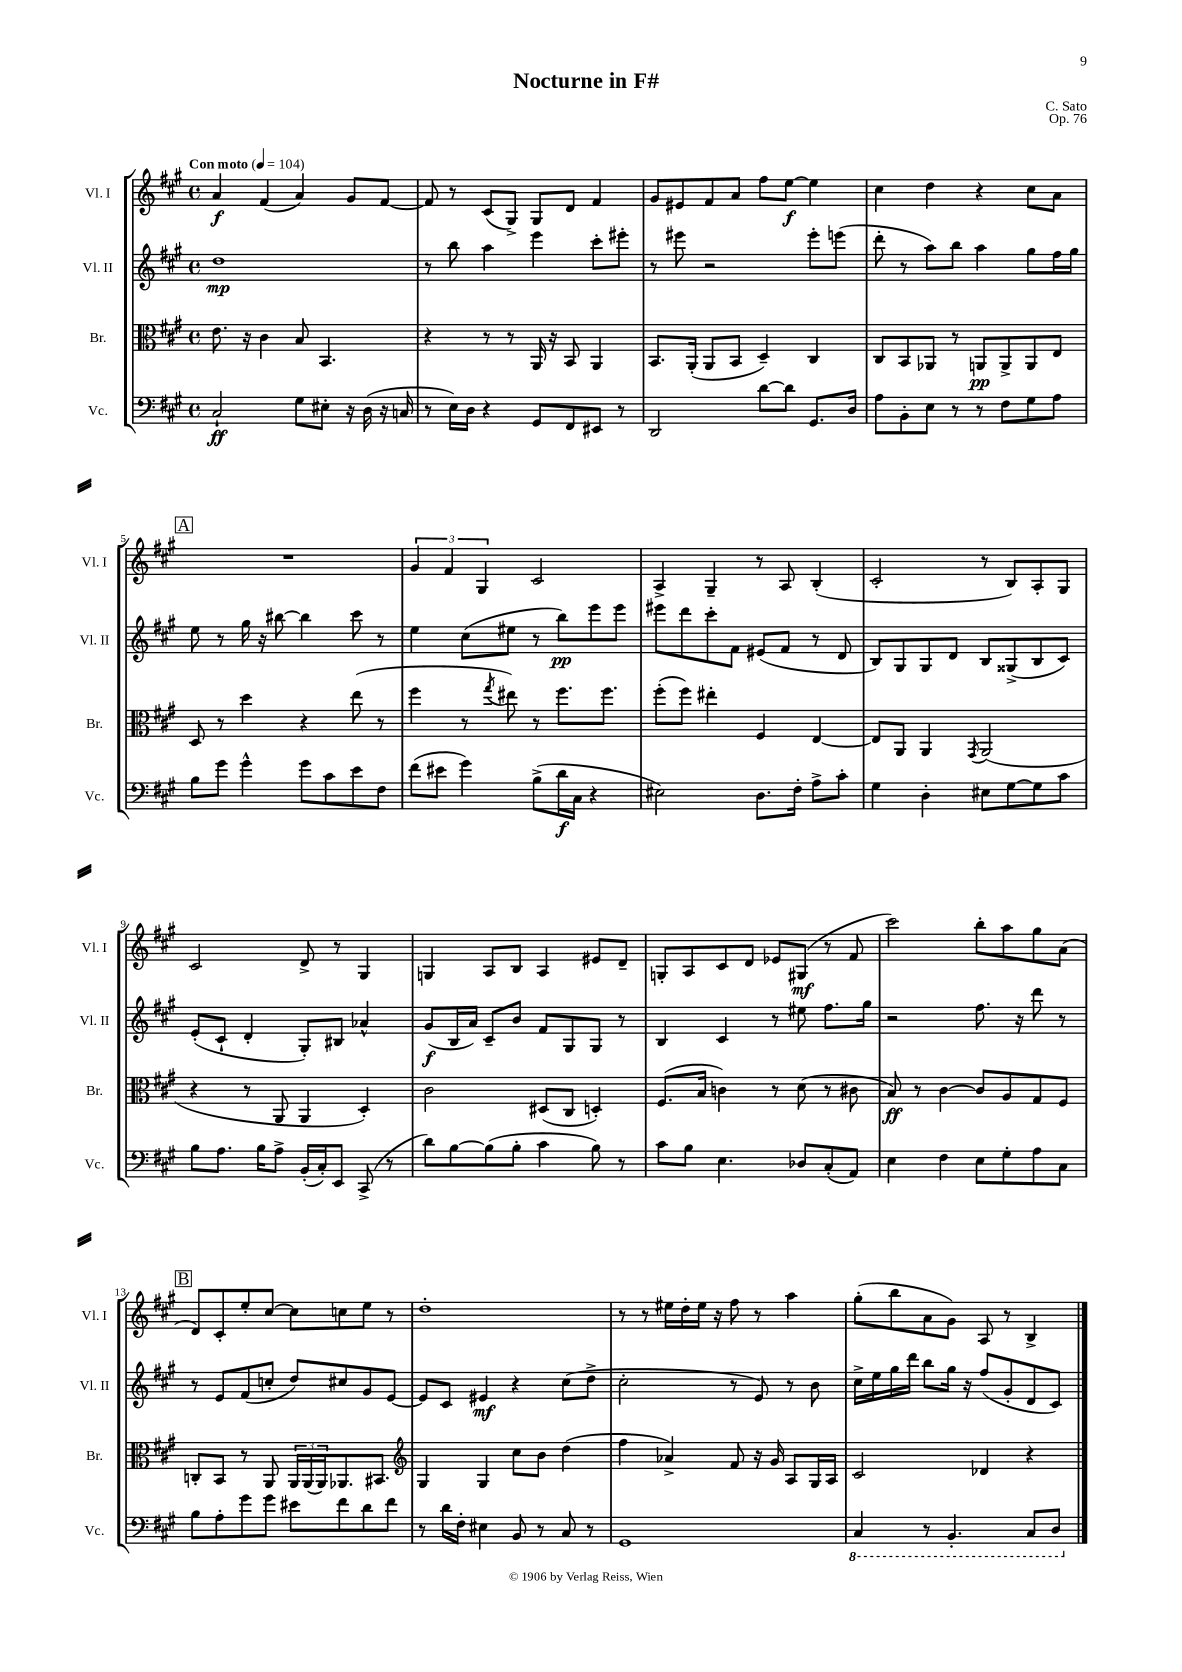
\header { title = "Nocturne in F#" composer = "C. Sato" opus = "Op. 76" }
<<
\new StaffGroup <<
\new Staff = "s0" \with { instrumentName = "Vl. I" shortInstrumentName = "Vl. I" } {
    \clef treble \key a \major \defaultTimeSignature \time 4/4 \tempo "Con moto" 4 = 104
    a'4\f fis'4( a'4) gis'8 fis'8~ |
    fis'8 r8 cis'8( gis8->) gis8 d'8 fis'4 |
    gis'8 eis'8 fis'8 a'8 fis''8 e''8~\f e''4 |
    cis''4 d''4 r4 cis''8 a'8 |
    \mark \markup { \box "A" } R1 |
    \tuplet 3/2 { gis'4 fis'4 gis4 } cis'2 |
    a4-> gis4-- r8 a8 b4-.( |
    cis'2-. r8 b8) a8-. gis8 |
    cis'2 d'8-> r8 gis4 |
    g4 a8 b8 a4 eis'8 d'8-- |
    g8-. a8 cis'8 d'8 ees'8 gis8\mf( r8 fis'8 |
    cis'''2) b''8-. a''8 gis''8 a'8( |
    \mark \markup { \box "B" } d'8) cis'8-. e''8-. cis''8~ cis''8 c''8 e''8 r8 |
    d''1-. |
    r8 r8 eis''16 d''16-. eis''16 r16 fis''8 r8 a''4 |
    gis''8-.( b''8 a'8 gis'8) a8 r8 b4-> \bar "|." |
}
\new Staff = "s1" \with { instrumentName = "Vl. II" shortInstrumentName = "Vl. II" } {
    \clef treble \key a \major \defaultTimeSignature \time 4/4
    d''1\mp |
    r8 b''8 a''4 e'''4 cis'''8-. eis'''8-. |
    r8 eis'''8 r2 eis'''8-. e'''8( |
    d'''8-. r8 a''8) b''8 a''4 gis''8 fis''16 gis''16 |
    \mark \markup { \box "A" } e''8 r8 gis''16 r16 bis''8~ bis''4 cis'''8 r8 |
    e''4 cis''8( eis''8 r8 b''8\pp) e'''8 e'''8 |
    eis'''8 d'''8 cis'''8-. fis'8 eis'8( fis'8 r8 d'8 |
    b8) gis8 gis8 d'8 b8 gisis8->( b8 cis'8) |
    e'8-.( cis'8-! d'4-. gis8-.) bis8 aes'4-^ |
    gis'8\f( b16 a'16) cis'8-- b'8 fis'8 gis8 gis8 r8 |
    b4 cis'4 r8 eis''8 fis''8. gis''16 |
    r2 fis''8. r16 d'''8 r8 |
    \mark \markup { \box "B" } r8 e'8 fis'8( c''8-. d''8) cis''8 gis'8 e'8~ |
    e'8 cis'8 eis'4\mf r4 cis''8( d''8-> |
    cis''2-. r8 e'8) r8 b'8 |
    cis''16-> e''16 gis''16 d'''16 b''8 gis''16 r16 fis''8( gis'8-. d'8 cis'8) \bar "|." |
}
\new Staff = "s2" \with { instrumentName = "Br." shortInstrumentName = "Br." } {
    \clef alto \key a \major \defaultTimeSignature \time 4/4
    e'8. r16 cis'4 b8 b,4. |
    r4 r8 r8 a,16 r16 b,8 a,4 |
    b,8. a,16-.( a,8 b,8 d4--) cis4 |
    cis8 b,8 aes,8 r8 a,8\pp a,8-> a,8 e8 |
    \mark \markup { \box "A" } d8 r8 d''4 r4 e''8( r8 |
    fis''4 r8 \acciaccatura { gis''8 } eis''8) r8 fis''8. fis''8. |
    fis''8-.( fis''8) eis''4-. fis4 e4~ |
    e8 a,8 a,4 \acciaccatura { gis,8 } a,2( |
    r4 r8 a,8 a,4 d4-.) |
    cis'2 dis8( cis8 d4-.) |
    fis8.( b16 c'4) r8 d'8( r8 cis'8 |
    b8\ff) r8 cis'4~ cis'8 a8 gis8 fis8 |
    \mark \markup { \box "B" } c8-. b,8 r8 a,8 \tuplet 3/2 { a,16 a,16( a,16) } aes,8. bis,8. |
    \clef treble gis4 gis4 cis''8 b'8 d''4( |
    fis''4 aes'4->) fis'8 r16 gis'16 a8 gis16 a16 |
    cis'2 des'4 r4 \bar "|." |
}
\new Staff = "s3" \with { instrumentName = "Vc." shortInstrumentName = "Vc." } {
    \clef bass \key a \major \defaultTimeSignature \time 4/4
    cis2-!\ff gis8 eis8-. r16 d16( r16 c16 |
    r8 e16) d16 r4 gis,8 fis,8 eis,8 r8 |
    d,2 d'8~ d'8 gis,8. d16 |
    a8 b,8-. e8 r8 r8 fis8 gis8 a8 |
    \mark \markup { \box "A" } b8 gis'8 gis'4-^ gis'8 cis'8 e'8 fis8 |
    fis'8( eis'8 gis'4) b8->( d'16\f cis16 r4 |
    eis2) d8. fis16-. a8-> cis'8-. |
    gis4 d4-. eis8 gis8~ gis8 cis'8 |
    b8 a8. b16 a8-> b,16-.( cis16-.) e,8 cis,8->( r8 |
    d'8) b8~ b8( b8-. cis'4 b8) r8 |
    cis'8 b8 e4. des8 cis8-.( a,8) |
    e4 fis4 e8 gis8-. a8 cis8 |
    \mark \markup { \box "B" } b8 a8-. gis'8 gis'8 eis'8 fis'8 d'8 fis'8 |
    r8 d'16 fis16-. eis4 b,8 r8 cis8 r8 |
    gis,1 |
    \ottava #-1 cis,4 r8 b,,4.-. cis,8 d,8 \ottava #0 \bar "|." |
}
>>
>>
